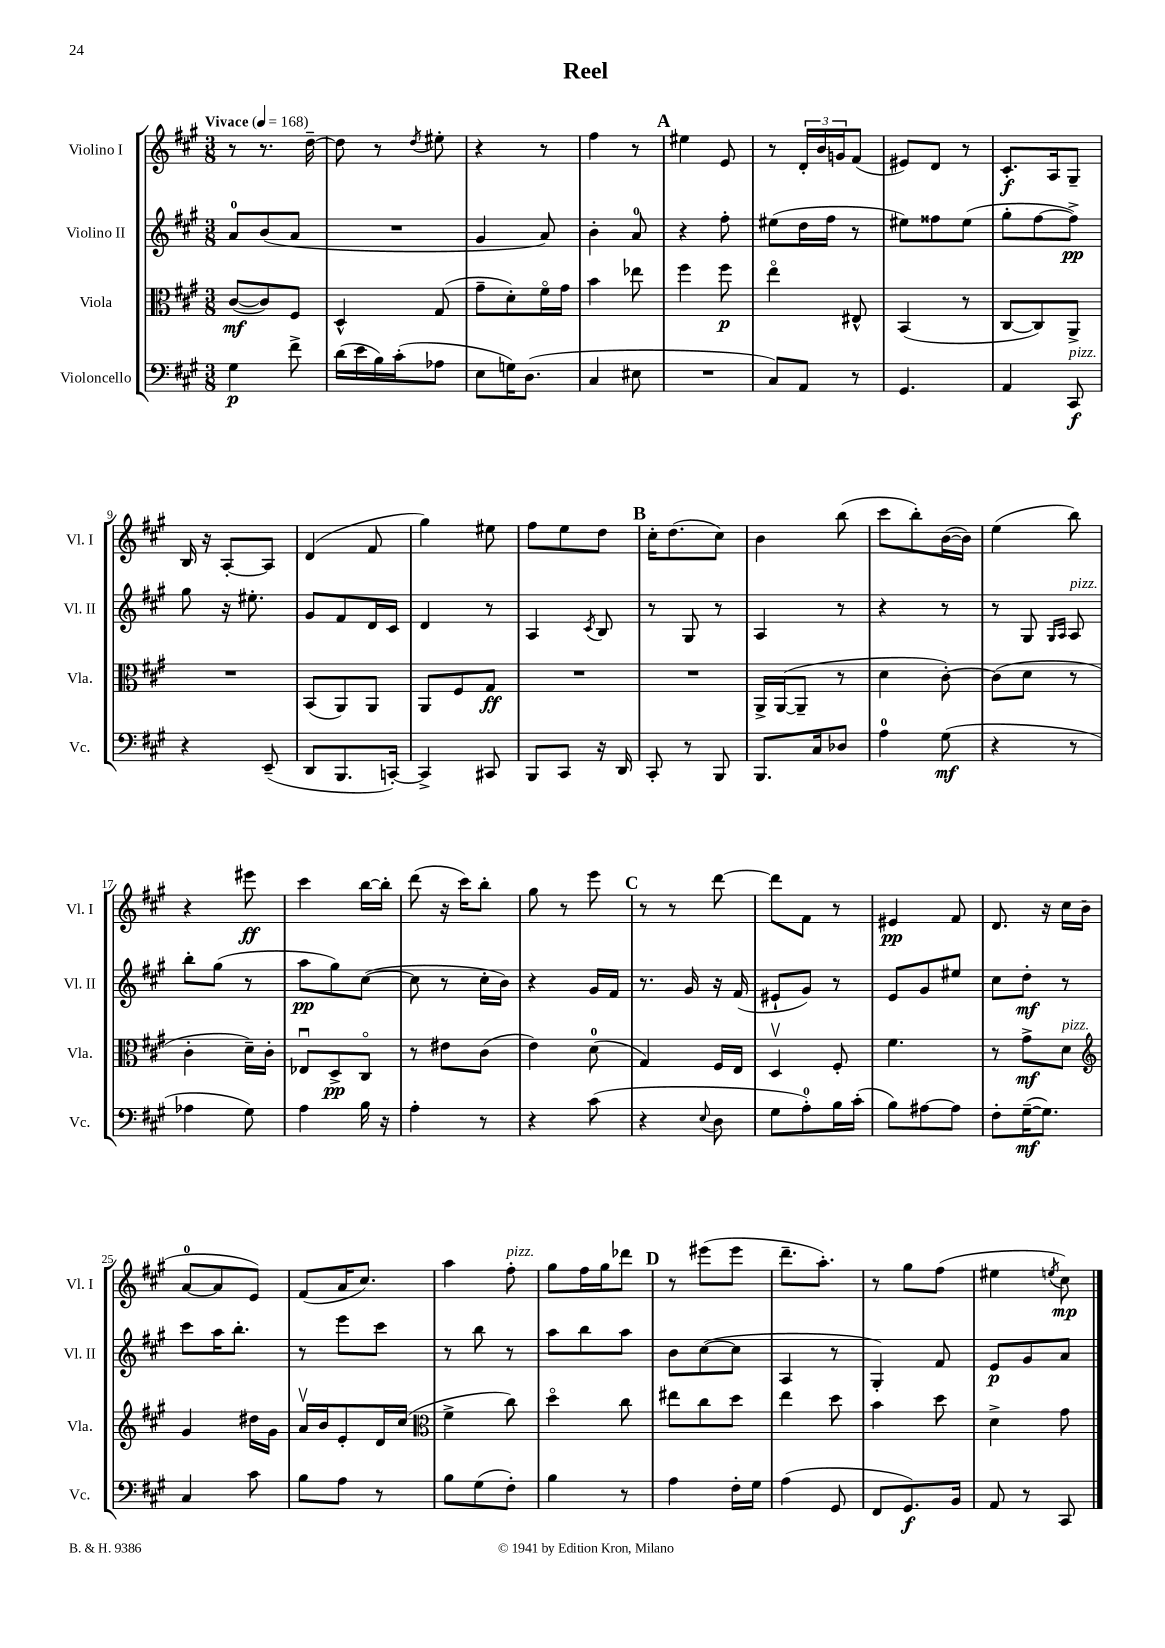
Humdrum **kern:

**kern	**kern	**kern	**kern
*staff4	*staff3	*staff2	*staff1
*clefF4	*clefC3	*clefG2	*clefG2
*k[f#c#g#]	*k[f#c#g#]	*k[f#c#g#]	*k[f#c#g#]
*M3/8	*M3/8	*M3/8	*M3/8
*MM168	*MM168	*MM168	*MM168
4G#\	([8c#/L	8a/L	8r
.	8c#/])	(8b/	8.r
8f#^\	8F#/J	8a/J	.
.	.	.	[16dd~\
=	=	=	=
(16d\LL	4D^^/	4.r	8dd\]
16e\	.	.	.
16B\)	.	.	8r
(16c#'\J	.	.	.
.	.	.	8qdd/
8A-\J	(8G#/	.	8ee#'\
=	=	=	=
8E\L	8g#~\L	4g#/	4r
16G\K)	8d'\)	.	.
(8.D\J	.	.	.
.	16f#o\L	8a/)	8r
.	16g#\JJ	.	.
=	=	=	=
4C#/	4b\	4b'\	4ff#\
8E#\	8ee-\	8a/	8r
=	=	=	=
4.r	4ff#\	4r	4ee#\
.	8ff#\	8ff#'\	8e/
=	=	=	=
8C#/L)	4eeo\	(8ee#\L	8r
8AA/J	.	16dd\L	24d'/LL
.	.	.	24b/
.	.	16ff#\JJ	.
.	.	.	24g/J
8r	8E#^^/	8r	(8f#/J
=	=	=	=
4.GG#/	(4BB/	8ee#\L)	8e#/L)
.	.	8ff##\	8d/J
.	8r	(8ee#\J	8r
=	=	=	=
4AA/	[8C#/L	8gg#'\L	8.c#'/L
.	8C#/])	[8ff#\	.
.	.	.	16A/k
8CC#/	8AA^/J	8ff#^\]J)	8G#~/J
=	=	=	=
4r	4.r	8gg#\	16B/
.	.	.	16r
.	.	16r	[8A'/L
.	.	8.ee#'\	.
(8EE~/	.	.	8A/]J
=	=	=	=
8DD/L	(8BB/L	8g#/L	(4d/
8.BBB/	8AA/)	8f#/	.
.	8AA/J	16d/L	8f#/
[16CC'/Jk)	.	16c#/JJ	.
=	=	=	=
4CC^/]	8AA/L	4d/	4gg#\)
.	8F#/	.	.
8CC#/	8G#/J	8r	8ee#\
=	=	=	=
8BBB/L	4.r	4A/	8ff#\L
8CC#/J	.	.	8ee\
.	.	8qc#/	.
16r	.	8B/	8dd\J
16DD/	.	.	.
=	=	=	=
8CC#'/	4.r	8r	16cc#'\LK
.	.	.	(8.dd\
8r	.	8G#/	.
8BBB/	.	8r	8cc#\J)
=	=	=	=
8.BBB/L	16AA^/LL	4A/	4b\
.	([16AA/J	.	.
.	8AA~/]J	.	.
16C#/k	.	.	.
8D-/J	8r	8r	(8bb\
=	=	=	=
4A\	4d\	4r	8ccc#\L
.	.	.	8bb'\)
(8G#\	[8c#'\)	8r	([16b\L
.	.	.	16b\]JJ)
=	=	=	=
4r	(8c#\]L	8r	(4ee\
.	8d\J	8G#/	.
.	.	16qqG#/LL	.
.	.	16qqA/JJ	.
8r	8r	8A/	8bb\)
=	=	=	=
4A-\	4c#'\	8bb'\L	4r
.	.	(8gg#\J	.
8G#\)	16d~\LL)	8r	8eee#\
.	16c#'\JJ	.	.
=	=	=	=
4A\	8E-u/L	8aa\L	4ccc#\
.	8D^/	8gg#\)	.
16B\	8C#o/J	([8cc#\J	[16bb\LL
16r	.	.	16bb'\]JJ
=	=	=	=
4A'\	8r	8cc#\]	(8ddd\
.	8e#\L	8r	16r
.	.	.	16ccc#\LK)
8r	(8c#\J	16cc#'\LL	8bb'\J
.	.	16b\JJ)	.
=	=	=	=
4r	4e\)	4r	8gg#\
.	.	.	8r
(8c#\	(8d\	16g#/LL	8eee\
.	.	16f#/JJ	.
=	=	=	=
4r	4G#/)	8.r	8r
.	.	.	8r
.	.	16g#/	.
8qqE/	.	.	.
8D\	16F#/LL	16r	[8ddd\
.	16E/JJ	(16f#/	.
=	=	=	=
8G#\L	4Dv/	8e#`/L	8ddd\]L
8A'\)	.	8g#/J)	8f#\J
16B\L	8F#'/	8r	8r
(16c#'\JJ	.	.	.
=	=	=	=
8B\L)	4.f#\	8e/L	4e#/
[8A#\	.	8g#/	.
8A#\]J	.	8ee#/J	8f#/
=	=	=	=
8F#'\L	8r	8cc#\L	8.d/
([16G#~\K	8g#^\L	8dd'\J	.
8.G#\]J)	.	.	16r
.	8d\J	8r	16cc#\LL
.	.	.	(16b\JJ
=	=	=	=
*	*clefG2	*	*
4C#/	4g#/	8ccc#\L	[8a/L
.	.	16aa\K	8a/]
.	.	8.bb'\J	.
8c#\	16dd#\LL	.	8e/J)
.	16g#\JJ	.	.
=	=	=	=
8B\L	16av/LL	8r	(8f#/L
.	16b/J	.	.
8A\J	8e'/	8eee\L	16a/K
.	.	.	8.cc#/J)
8r	16d/L	8ccc#\J	.
.	(16cc#/JJ	.	.
=	=	=	=
*	*clefC3	*	*
8B\L	4f#^\	8r	4aa\
(8G#\	.	8bb\	.
8F#'\J)	8cc#\)	8r	8ff#'\
=	=	=	=
4B\	4ddo\	8aa\L	8gg#\L
.	.	8bb\	16ff#\L
.	.	.	16gg#\J
8r	8cc#\	8aa\J	8ddd-\J
=	=	=	=
4A\	8ee#\L	8b\L	8r
.	8cc#\	([8cc#\	(8eee#\L
16F#'\LL	8dd\J	8cc#\]J	8eee#\J
16G#\JJ	.	.	.
=	=	=	=
(4A\	4ee\	4A/	8.ddd~\L
.	.	.	8.aa'\J)
8GG#/	8dd\	8r	.
=	=	=	=
8FF#/L	4b\	4G#'/)	8r
8.GG#/)	.	.	8gg#\L
.	8dd\	8f#/	(8ff#\J
16BB/Jk	.	.	.
=	=	=	=
8AA/	4d^\	8e/L	4ee#\
8r	.	8g#/	.
.	.	.	8qee/
8CC#/	8g#\	8a/J	8cc#\)
==	==	==	==
*-	*-	*-	*-
